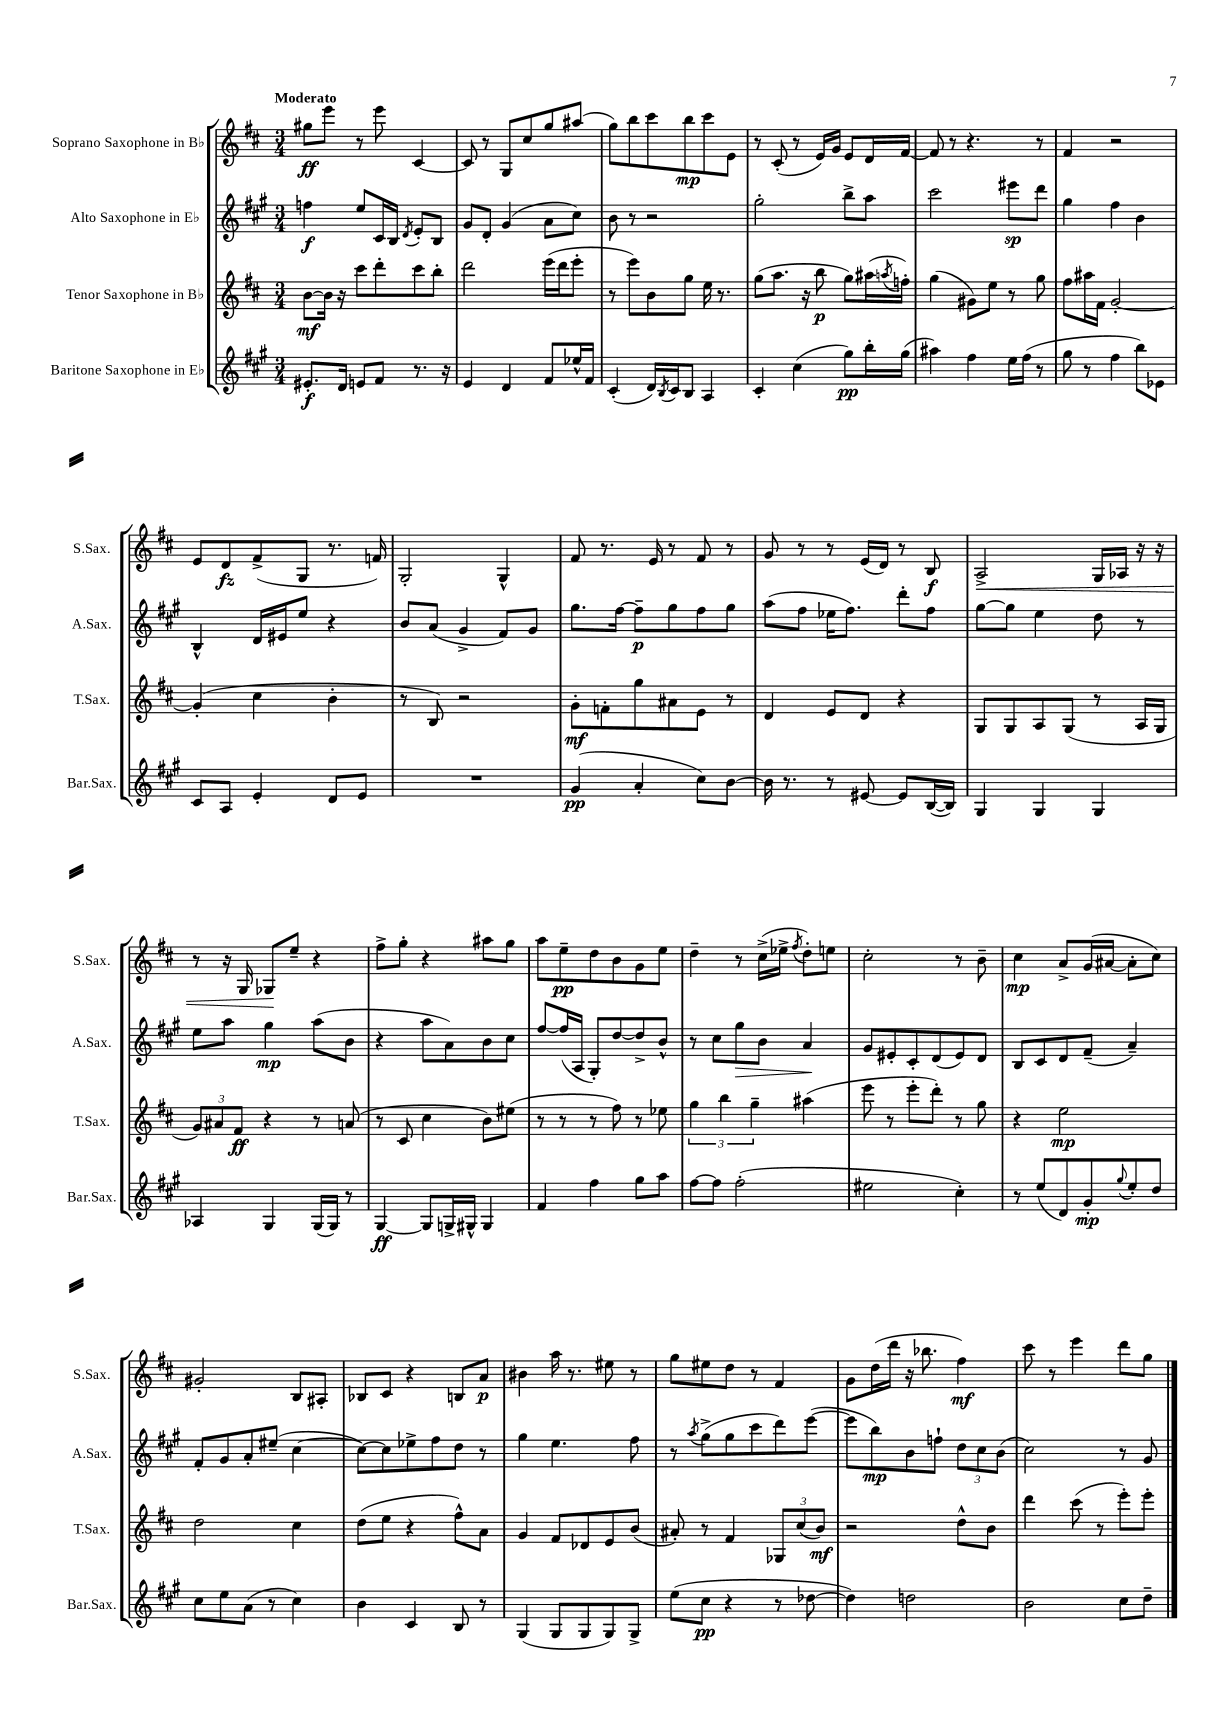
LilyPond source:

<<
\new StaffGroup <<
\new Staff = "s0" \with { instrumentName = "Soprano Saxophone in Bb" shortInstrumentName = "S.Sax." } {
    \clef treble \key d \major \numericTimeSignature \time 3/4 \tempo "Moderato"
    gis''8\ff e'''8 r8 e'''8 cis'4~ |
    cis'8 r8 g8 cis''8 g''8 ais''8( |
    g''8) b''8 cis'''8 b''8\mp cis'''8 e'8 |
    r8 cis'8-.( r8 e'16) g'16 e'8 d'16 fis'16~ |
    fis'8 r8 r4. r8 |
    fis'4 r2 |
    e'8 d'8\fz fis'8->( g8 r8. f'16) |
    g2-. g4-^ |
    fis'8 r8. e'16 r8 fis'8 r8 |
    g'8 r8 r8 e'16( d'16) r8 b8\f |
    a2->\< g16 aes16 r16 r16 |
    r8 r16 g16 ges8\! e''8-- r4 |
    fis''8-> g''8-. r4 ais''8 g''8 |
    a''8 e''8--\pp d''8 b'8 g'8 e''8 |
    d''4-- r8 cis''16->( ees''16-> \acciaccatura { fis''8 } d''8-.) e''8 |
    cis''2-. r8 b'8-- |
    cis''4\mp a'8-> g'16( ais'16~ ais'8-. cis''8) |
    gis'2-. b8 ais8-. |
    bes8 cis'8 r4 b8 a'8\p |
    bis'4 a''16 r8. eis''8 r8 |
    g''8 eis''8 d''8 r8 fis'4 |
    g'8 d''16( d'''16 r16 bes''8. fis''4\mf) |
    cis'''8 r8 e'''4 d'''8 g''8 \bar "|." |
}
\new Staff = "s1" \with { instrumentName = "Alto Saxophone in Eb" shortInstrumentName = "A.Sax." } {
    \clef treble \key a \major \numericTimeSignature \time 3/4
    f''4\f e''8 cis'16 b16 \acciaccatura { d'8 } e'8-. b8 |
    gis'8 d'8-. gis'4( a'8 cis''8) |
    b'8 r8 r2 |
    gis''2-. b''8-> a''8 |
    cis'''2 eis'''8\sp d'''8 |
    gis''4 fis''4 b'4 |
    b4-^ d'16 eis'16 e''8 r4 |
    b'8 a'8( gis'4-> fis'8) gis'8 |
    gis''8. fis''16~ fis''8--\p gis''8 fis''8 gis''8 |
    a''8( fis''8 ees''16 fis''8.) d'''8-. fis''8 |
    gis''8~ gis''8 e''4 d''8 r8 |
    e''8 a''8 gis''4\mp a''8( b'8 |
    r4 a''8 a'8) b'8 cis''8 |
    fis''8~ fis''16( a16 gis8-.) d''8~ d''8-> b'8-^ |
    r8 cis''8 gis''8\> b'8 a'4\! |
    gis'8 eis'8-. cis'8-. d'8( eis'8) d'8 |
    b8 cis'8 d'8 fis'8--( a'4--) |
    fis'8-. gis'8 a'8-. eis''8--( cis''4~ |
    cis''8~) cis''8 ees''8-> fis''8 d''8 r8 |
    gis''4 e''4. fis''8 |
    r8 \acciaccatura { a''8 } gis''8->( gis''8 cis'''8 d'''8) e'''8~( |
    e'''8 b''8\mp) b'8 f''8-! \tuplet 3/2 { d''8 cis''8 b'8( } |
    cis''2) r8 gis'8 \bar "|." |
}
\new Staff = "s2" \with { instrumentName = "Tenor Saxophone in Bb" shortInstrumentName = "T.Sax." } {
    \clef treble \key d \major \numericTimeSignature \time 3/4
    b'8~\mf b'16 r16 cis'''8 d'''8-. cis'''8 b''8-. |
    d'''2 e'''16( d'''16 e'''8-. |
    r8 e'''8) b'8 g''8 e''16 r8. |
    g''8( a''8. r16 b''8\p g''8) ais''16( \acciaccatura { a''8 } f''16-.) |
    g''4( gis'8) e''8 r8 g''8 |
    fis''8 ais''16 fis'16 g'2~-. |
    g'4-.( cis''4 b'4-. |
    r8 b8) r2 |
    g'8-.\mf f'8-. g''8 ais'8 e'8 r8 |
    d'4 e'8 d'8 r4 |
    g8 g8 a8 g8( r8 a16 g16 |
    \tuplet 3/2 { g'8) ais'8 fis'8\ff } r4 r8 a'8( |
    r8 cis'8 cis''4 b'8) eis''8( |
    r8 r8 r8 fis''8) r8 ees''8 |
    \tuplet 3/2 { g''4 b''4 g''4-- } ais''4( |
    e'''8 r8 e'''8-. d'''8-.) r8 g''8 |
    r4 e''2\mp |
    d''2 cis''4 |
    d''8( e''8 r4 fis''8-^) a'8 |
    g'4 fis'8 des'8 e'8 b'8( |
    ais'8-.) r8 fis'4 \tuplet 3/2 { ges8 cis''8( b'8\mf) } |
    r2 d''8-^ b'8 |
    d'''4 cis'''8( r8 e'''8-.) e'''8-. \bar "|." |
}
\new Staff = "s3" \with { instrumentName = "Baritone Saxophone in Eb" shortInstrumentName = "Bar.Sax." } {
    \clef treble \key a \major \numericTimeSignature \time 3/4
    eis'8.-.\f d'16 e'8 fis'8 r8. r16 |
    e'4 d'4 fis'8 ees''16-^ fis'16 |
    cis'4-.( d'16) \acciaccatura { b8 } cis'16 b8 a4 |
    cis'4-. cis''4( gis''8\pp) b''16-. gis''16( |
    ais''4) fis''4 e''16 fis''16( r8 |
    gis''8 r8 fis''4 b''8) ees'8 |
    cis'8 a8 e'4-. d'8 e'8 |
    R2. |
    gis'4\pp( a'4-. cis''8) b'8~ |
    b'16 r8. r8 eis'8~ eis'8 b16~( b16) |
    gis4 gis4 gis4 |
    aes4 gis4 gis16( gis16) r8 |
    gis4~\ff gis8 g16-> gis16-^ gis4 |
    fis'4 fis''4 gis''8 a''8 |
    fis''8~ fis''8 fis''2-.( |
    eis''2 cis''4-.) |
    r8 e''8( d'8) gis'8-.\mp \appoggiatura { gis''8 } e''8-. d''8 |
    cis''8 e''8 a'8( r8 cis''4) |
    b'4 cis'4 b8 r8 |
    gis4( gis8 gis8 gis8) gis8-> |
    e''8( cis''8\pp r4 r8 des''8~ |
    des''4) d''2 |
    b'2 cis''8 d''8-- \bar "|." |
}
>>
>>
\layout { \context { \Score \remove "Bar_number_engraver" } }
